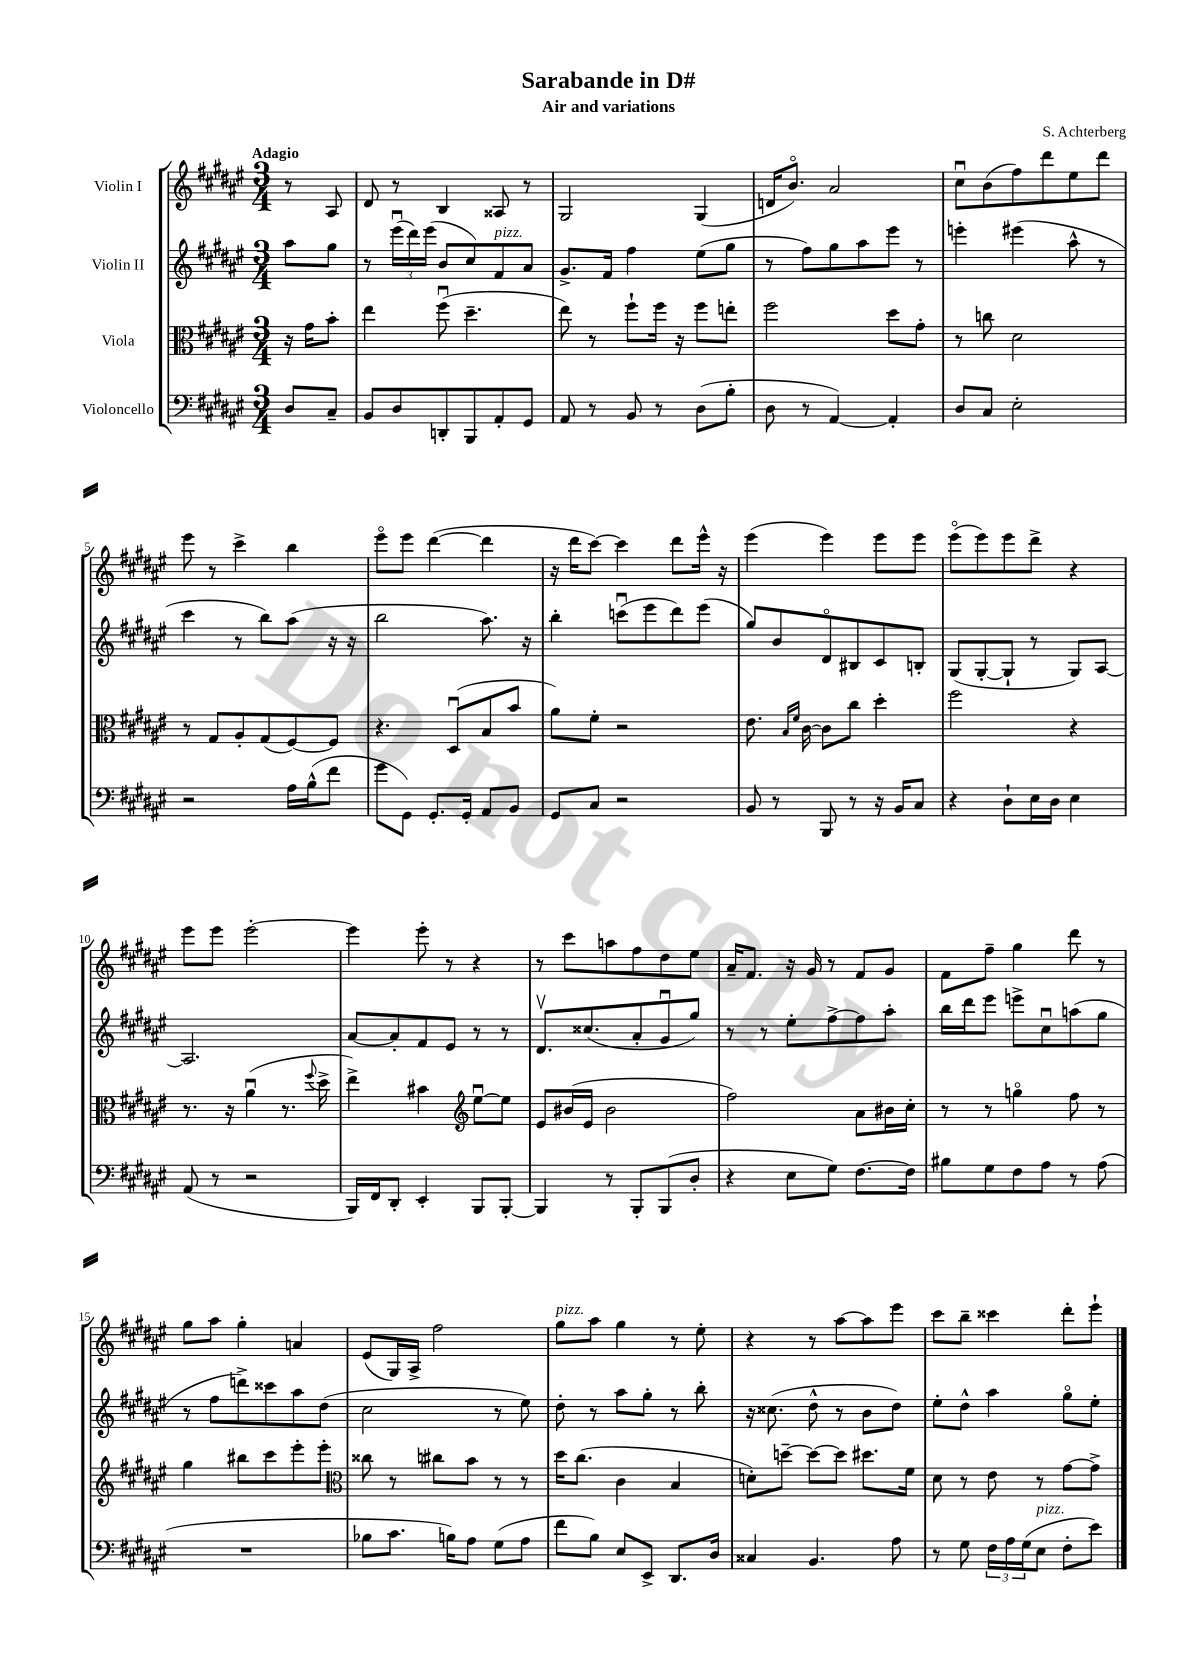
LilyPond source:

\header { title = "Sarabande in D#" composer = "S. Achterberg" subtitle = "Air and variations" }
<<
\new StaffGroup <<
\new Staff = "s0" \with { instrumentName = "Violin I" } {
    \clef treble \key fis \major \numericTimeSignature \time 3/4 \partial 4 \tempo "Adagio"
    r8 ais8 |
    dis'8 r8 b4 aisis8 r8 |
    gis2 gis4( |
    d'16 b'8.\flageolet) ais'2 |
    cis''8\downbow b'8( fis''8) dis'''8 eis''8 dis'''8 |
    eis'''8 r8 cis'''4-> b''4 |
    eis'''8\flageolet eis'''8 dis'''4~( dis'''4 |
    r16 dis'''16 cis'''8~) cis'''4 dis'''8 eis'''16-^ r16 |
    eis'''4( eis'''4) eis'''8 eis'''8 |
    eis'''8\flageolet( eis'''8) eis'''8 dis'''8-> r4 |
    eis'''8 eis'''8 eis'''2~-. |
    eis'''4 eis'''8-. r8 r4 |
    r8 cis'''8 a''8 fis''8 dis''8 eis''8 |
    ais'16-- fis'8. r16 gis'16 r8 fis'8 gis'8 |
    fis'8 fis''8-- gis''4 dis'''8 r8 |
    gis''8 ais''8 gis''4-. a'4 |
    eis'8( gis16) ais16-> fis''2 |
    gis''8^\markup { \italic "pizz." } ais''8 gis''4 r8 eis''8-. |
    r4 r8 ais''8~ ais''8 eis'''8 |
    cis'''8 b''8-- cisis'''4 dis'''8-. eis'''8-! \bar "|." |
}
\new Staff = "s1" \with { instrumentName = "Violin II" } {
    \clef treble \key fis \major \numericTimeSignature \time 3/4 \partial 4
    ais''8 gis''8 |
    r8 \tuplet 3/2 { eis'''16\downbow( dis'''16) eis'''16( } b'8 cis''8) fis'8^\markup { \italic "pizz." } ais'8 |
    gis'8.-> fis'16 fis''4 eis''8( gis''8 |
    r8 fis''8) gis''8 ais''8 eis'''8 r8 |
    e'''4-. eis'''4( ais''8-^ r8 |
    cis'''4 r8 b''8) ais''8( r16 r16 |
    b''2 ais''8.) r16 |
    b''4-. c'''8\downbow( eis'''8 dis'''8) eis'''8( |
    gis''8) b'8 dis'8\flageolet bis8 cis'8 b8-. |
    gis8( gis8~-. gis8-! r8 gis8) ais8~ |
    ais2. |
    ais'8~ ais'8-. fis'8 eis'8 r8 r8 |
    dis'8.\upbow cisis''8.( ais'8-. gis'8\downbow gis''8) |
    r8 r8 eis''8-. fis''8~-> fis''8 ais''8-. |
    b''16 dis'''16 eis'''8 e'''8-> cis''8\downbow a''8( gis''8 |
    r8 fis''8 d'''8->) cisis'''8 ais''8 dis''8( |
    cis''2 r8 eis''8) |
    dis''8-. r8 ais''8 gis''8-. r8 b''8-. |
    r16 cisis''8.( dis''8-^ r8 b'8 dis''8) |
    eis''8-. dis''8-^ ais''4 gis''8\flageolet eis''8-. \bar "|." |
}
\new Staff = "s2" \with { instrumentName = "Viola" } {
    \clef alto \key fis \major \numericTimeSignature \time 3/4 \partial 4
    r16 gis'16 b'8-. |
    eis''4 fis''8\downbow( dis''4.-- |
    eis''8) r8 fis''8-! fis''16 r16 fis''8 e''8-. |
    fis''2 dis''8 gis'8-. |
    r8 c''8 dis'2 |
    r8 gis8 ais8-. gis8( fis8~) fis8 |
    r4. dis8\downbow( b8 b'8 |
    ais'8) fis'8-. r2 |
    eis'8. \grace { b16 fis'16 } cis'16~ cis'8 cis''8 dis''4-. |
    fis''2 r4 |
    r8. r16 ais'4\downbow( r8. \appoggiatura { fis''8 } dis''16-> |
    eis''4->) bis'4 \clef treble eis''8~\downbow eis''8 |
    eis'8 bis'16( eis'16 bis'2 |
    fis''2) ais'8 bis'16 cis''16-. |
    r8 r8 g''4\flageolet fis''8 r8 |
    gis''4 bis''8 cis'''8 eis'''8-. eis'''8-. |
    \clef alto cisis''8 r8 cis''8 b'8 r8 r8 |
    dis''16 cis''8.( cis'4 b4 |
    d'8-.) d''8~-- d''8~ d''8 dis''8. fis'16 |
    dis'8 r8 eis'8 r8 gis'8~ gis'8-> \bar "|." |
}
\new Staff = "s3" \with { instrumentName = "Violoncello" } {
    \clef bass \key fis \major \numericTimeSignature \time 3/4 \partial 4
    dis8 cis8-- |
    b,8 dis8 d,8-. b,,8 ais,8-. gis,8 |
    ais,8 r8 b,8 r8 dis8( b8-. |
    dis8 r8 ais,4~) ais,4-. |
    dis8 cis8 eis2-. |
    r2 ais16 b16-^( fis'8 |
    gis'8 gis,8) gis,8.-. gis,16-. ais,8 b,8 |
    gis,8 cis8 r2 |
    b,8 r8 b,,8 r8 r16 b,16 cis8 |
    r4 dis8-! eis16 dis16 eis4 |
    ais,8( r8 r2 |
    b,,16) fis,16 dis,8-. eis,4-. b,,8 b,,8~-. |
    b,,4 r8 b,,8-. b,,8( dis8-. |
    r4 eis8 gis8) fis8.~ fis16 |
    bis8 gis8 fis8 ais8 r8 ais8( |
    R2. |
    bes8 cis'8. b16) ais8 gis8( ais8 |
    fis'8 b8) eis8 eis,8-> dis,8. dis16 |
    cisis4 b,4. ais8 |
    r8 gis8 \tuplet 3/2 { fis16 ais16 gis16( } eis8^\markup { \italic "pizz." } fis8-. eis'8) \bar "|." |
}
>>
>>
